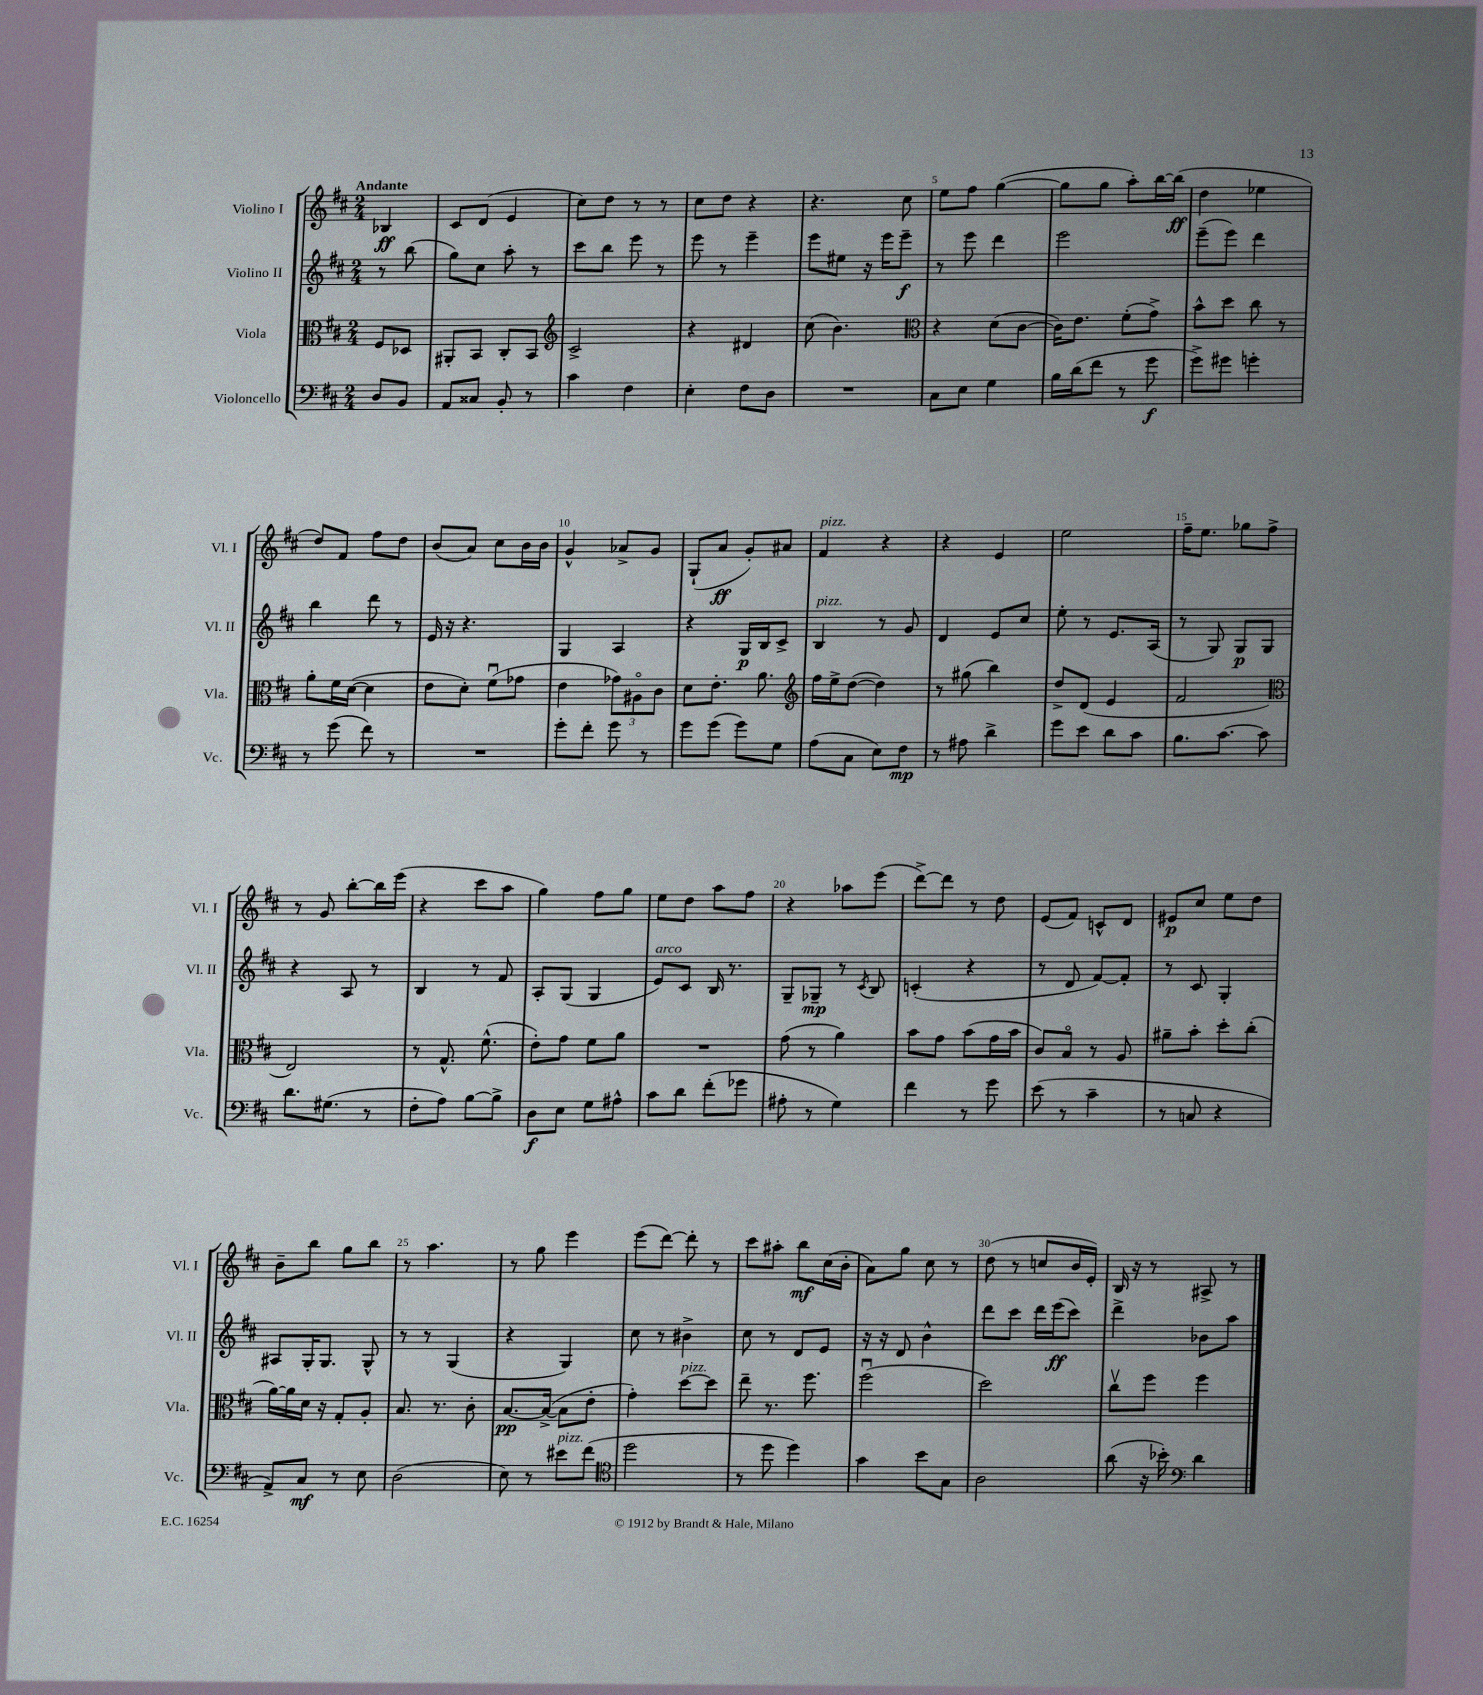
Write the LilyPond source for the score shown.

<<
\new StaffGroup <<
\new Staff = "s0" \with { instrumentName = "Violino I" shortInstrumentName = "Vl. I" } {
    \clef treble \key d \major \numericTimeSignature \time 2/4 \partial 4 \tempo "Andante"
    \autoBeamOff bes4\ff |
    cis'8[ d'8]( e'4 |
    cis''8[) d''8] r8 r8 |
    cis''8[ d''8] r4 |
    r4. cis''8 |
    e''8[ fis''8] g''4~( |
    g''8[ g''8] a''8[-.) b''16~ b''16]\ff( |
    d''4 ees''4 |
    d''8[) fis'8] fis''8[ d''8] |
    b'8[( a'8]) cis''8[ b'16 b'16] |
    g'4-^ aes'8[-> g'8] |
    g8[-!( a'8]\ff g'8[-.) ais'8] |
    fis'4^\markup { \italic "pizz." } r4 |
    r4 e'4 |
    e''2 |
    fis''16[-- e''8.] ges''8[ fis''8]-> |
    r8 g'8 b''8[~-. b''16 e'''16]( |
    r4 cis'''8[ a''8] |
    g''4) fis''8[ g''8] |
    e''8[ d''8] a''8[ fis''8] |
    r4 aes''8[ e'''8]( |
    d'''8[~->) d'''8] r8 d''8 |
    e'8[( fis'8]) c'8[-^ d'8] |
    eis'8[\p cis''8] e''8[ d''8] |
    b'8[-- b''8] g''8[ b''8] |
    r8 a''4. |
    r8 g''8 e'''4 |
    e'''8[( d'''8]~) d'''8-. r8 |
    cis'''8[ ais''8]-. b''8[\mf cis''16( b'16]-. |
    a'8[) g''8] cis''8 r8 |
    d''8( r8 c''8[ b'16 e'16]-.) |
    b16 r16 r8 ais8-> r8 \bar "|." |
}
\new Staff = "s1" \with { instrumentName = "Violino II" shortInstrumentName = "Vl. II" } {
    \clef treble \key d \major \numericTimeSignature \time 2/4 \partial 4
    \autoBeamOff r8 b''8( |
    g''8[) cis''8] a''8-. r8 |
    cis'''8[ b''8] e'''8 r8 |
    e'''8 r8 e'''4-- |
    e'''8[ eis''8] r16 e'''16[ e'''8]--\f |
    r8 e'''8 d'''4 |
    e'''2 |
    e'''8[--( e'''8]) d'''4 |
    b''4 d'''8 r8 |
    e'16 r16 r4. |
    g4 a4 |
    r4 g16[\p b16 cis'8]-> |
    b4^\markup { \italic "pizz." } r8 g'8 |
    d'4 e'8[ cis''8] |
    e''8-. r8 e'8.[ a16]( |
    r8 g8) g8[\p g8] |
    r4 a8 r8 |
    b4 r8 fis'8 |
    a8[-. g8]( g4 |
    e'8[^\markup { \italic "arco" }) cis'8] b16 r8. |
    g8[-- ges8]--\mp r8 \acciaccatura { cis'8 } b8 |
    c'4-.( r4 |
    r8 d'8 fis'8[~) fis'8]-. |
    r8 cis'8 g4-. |
    ais8[ g16-. g8.] g8-^ |
    r8 r8 g4( |
    r4 g4) |
    cis''8 r8 bis'4-> |
    cis''8 r8 d'8[ e'8] |
    r16 r16 d'8 b'4-^ |
    d'''8[ cis'''8] d'''16[ e'''16\ff( cis'''8]) |
    d'''4-> bes'8[ a''8] \bar "|." |
}
\new Staff = "s2" \with { instrumentName = "Viola" shortInstrumentName = "Vla." } {
    \clef alto \key d \major \numericTimeSignature \time 2/4 \partial 4
    \autoBeamOff fis8[ des8] |
    ais,8[-. b,8] cis8[-. b,8] |
    \clef treble cis'2-> |
    r4 dis'4 |
    cis''8( b'4.) |
    \clef alto r4 d'8[( cis'8]~ |
    cis'16[) e'8.] fis'8[-.( g'8]->) |
    b'8[-^ d''8] cis''8 r8 |
    a'8[-. fis'16 d'16]~( d'4 |
    e'8[ d'8]-.) fis'8[\downbow( ges'8] |
    e'4 \tuplet 3/2 { ges'8[) ais8\flageolet cis'8] } |
    d'8[ e'8.]-. a'8. |
    \clef treble fis''16[ e''16-> d''8]~( d''4) |
    r8 gis''8( b''4) |
    d''8[-> d'8]( e'4 |
    fis'2 |
    \clef alto e2) |
    r8 g8.-^ fis'8.-^( |
    e'8[-.) g'8] fis'8[ a'8] |
    R2 |
    g'8( r8 a'4) |
    b'8[ g'8] b'8[( g'16 b'16] |
    cis'8[) b8]\flageolet r8 a8 |
    ais'8[-- b'8]-. d''8[-. cis''8]-.( |
    a'16[~) a'16 d'16] r16 g8[-. a8]-. |
    b8. r8. cis'8-. |
    b8.[~\pp b16]~->( b8[ e'8]-. |
    g'4-.) d''8[~^\markup { \italic "pizz." } d''8] |
    e''8-- r8. fis''8. |
    fis''2\downbow( |
    d''2) |
    cis''8[\upbow fis''8] fis''4 \bar "|." |
}
\new Staff = "s3" \with { instrumentName = "Violoncello" shortInstrumentName = "Vc." } {
    \clef bass \key d \major \numericTimeSignature \time 2/4 \partial 4
    \autoBeamOff d8[ b,8] |
    a,8[ cisis8] b,8-. r8 |
    cis'4 fis4 |
    e4-. fis8[ d8] |
    R2 |
    cis8[ e8] g4 |
    b16[ d'16( fis'8] r8 g'8\f |
    g'8[->) gis'8] g'4-. |
    r8 g'8( fis'8) r8 |
    R2 |
    g'8[-. fis'8]-. g'8 r8 |
    g'8[ g'8]( g'8[) g8] |
    a8[( cis8] e8[) fis8]\mp |
    r8 ais8 d'4-> |
    g'8[ e'8] d'8[ cis'8] |
    b8.[ cis'8.]~ cis'8 |
    d'8.[ gis8.]( r8 |
    fis8[-. a8]) b8[~ b8]-> |
    d8[\f e8] g8[ ais8]-^ |
    cis'8[ d'8] fis'8[-.( ges'8] |
    ais8-. r8 g4) |
    fis'4 r8 g'8 |
    e'8( r8 cis'4-- |
    r8 c8 r4 |
    a,8[->) cis8]\mf r8 e8 |
    d2( |
    e8) r8 eis'8[^\markup { \italic "pizz." } fis'8]( |
    \clef tenor d''2 |
    r8 d''8 d''4) |
    g'4 b'8[ g8] |
    a2 |
    a'8( r16 bes'16-.) \clef bass d'4 \bar "|." |
}
>>
>>
\layout { \context { \Score \override BarNumber.break-visibility = ##(#f #t #t) barNumberVisibility = #(every-nth-bar-number-visible 5) } }
